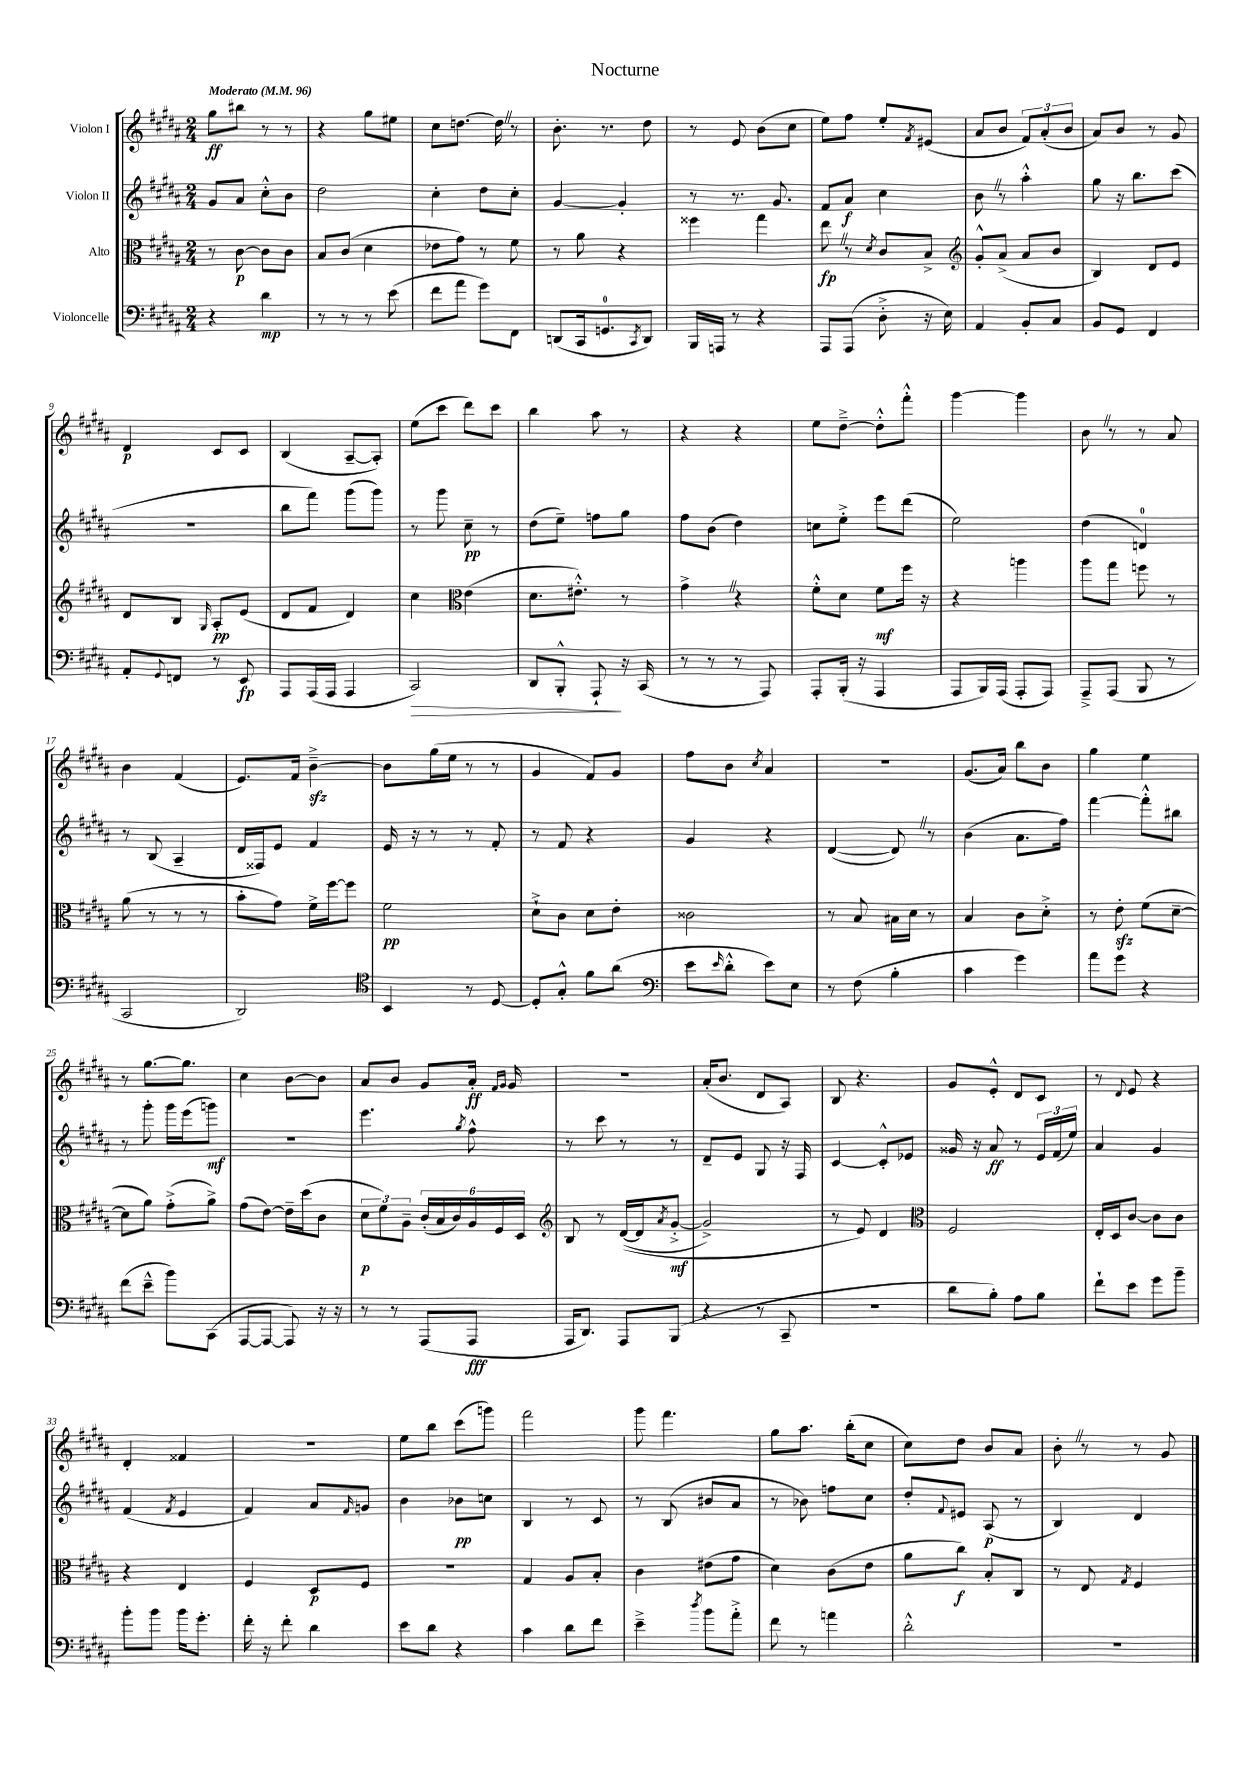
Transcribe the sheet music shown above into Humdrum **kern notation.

**kern	**kern	**kern	**kern
*staff4	*staff3	*staff2	*staff1
*clefF4	*clefC3	*clefG2	*clefG2
*k[f#c#g#d#a#]	*k[f#c#g#d#a#]	*k[f#c#g#d#a#]	*k[f#c#g#d#a#]
*M2/4	*M2/4	*M2/4	*M2/4
*MM96	*MM96	*MM96	*MM96
4r	8r	8g#	8gg#
.	[8c#	8a#	8bb#
4d#	8c#]	8cc#'^^	8r
.	8c#	8b	8r
=	=	=	=
8r	8B	2dd#	4r
8r	(8c#	.	.
8r	4d#	.	8gg#
(8e	.	.	8ee#
=	=	=	=
8f#	8e-	4cc#'	8cc#
8a#	8g#)	.	[8.dd
8g#)	8r	8dd#	.
.	.	.	16dd]
8FF#	8f#	8cc#'	8r
=	=	=	=
(8DD	8r	[4g#	8.b'
16CC#	8a#	.	.
8.GG	.	.	8.r
.	4r	4g#']	.
8qCC#	.	.	.
8DD)	.	.	8dd#
=	=	=	=
16BBB	4ff##	8r	8r
16AAA	.	.	.
8r	.	8.r	8e
4r	4gg#	.	(8b
.	.	8.g#	.
.	.	.	8cc#
=	=	=	=
8AAA#	8ee	8f#	8ee)
(8AAA#	8r	8a#	8ff#
.	8qd#	.	.
8D#'^	8c#	4cc#	8ee'
.	.	.	8qf#
16r	8B^	.	(8e#
16E)	.	.	.
=	=	=	=
*	*clefG2	*	*
4AA#	8g#'^^	8b	8a#
.	(8a#^	8r	8b
8BB'	8a#	4aa#'^^	12f#)
.	.	.	(12a#'
8C#	8b	.	.
.	.	.	12b
=	=	=	=
8BB	4B)	8gg#	8a#)
8GG#	.	16r	8b
.	.	8.bb	.
4FF#	8d#	.	8r
.	8e	(8ccc#	8g#
=	=	=	=
8AA#'	8d#	2r	4d#
8qqGG#	.	.	.
8FF	8B	.	.
.	16qqG#	.	.
8r	8A#'	.	8c#
8EE	(8e	.	8c#
=	=	=	=
8AAA#	8d#	8bb	(4B
(16AAA#	8f#	8fff#)	.
16AAA#	.	.	.
4AAA#	4d#)	(8ggg#	[8A#~
.	.	8ggg#)	8A#'])
=	=	=	=
2CC#)	4cc#	8r	(8ee
.	.	8ggg#	8ccc#
*	*clefC3	*	*
.	(4e	8cc#~	8ddd#)
.	.	8r	8ccc#
=	=	=	=
8DD#	8.d#	(8dd#	4bb
8BBB'^^	.	8ee~)	.
.	8.e#'^^)	.	.
8AAA#`	.	8ff	8aa#
16r	8r	8gg#	8r
(16CC#	.	.	.
=	=	=	=
8r	4g#^	8ff#	4r
8r	.	(8b	.
8r	4r	4dd#)	4r
8AAA#)	.	.	.
=	=	=	=
8AAA#'	8f#'^^	8cc	8ee
(16BBB'	8d#	8ee'^	[8dd#~^
16r	.	.	.
4AAA#	8f#	8eee	8dd#'^^]
.	16ff#	(8ddd#	8fff#'^^
.	16r	.	.
=	=	=	=
8AAA#	4r	2ee)	[4ggg#
16BBB)	.	.	.
(16AAA#	.	.	.
8AAA#'	4aa	.	4ggg#]
8AAA#)	.	.	.
=	=	=	=
8AAA#~^	8aa#	(4dd#	8b
(8AAA#	8gg#	.	8r
8BBB	8ff	4d)	8r
8r	8r	.	8a#
=	=	=	=
2CC#	(8a#	8r	4b
.	8r	(8B	.
.	8r	4A#~	(4f#
.	8r	.	.
=	=	=	=
2DD#)	8b'	16d#	8.e)
.	.	16F##)	.
.	8g#)	8e	.
.	.	.	16f#
.	16f#^	4f#	[4b~^
.	[16ff#	.	.
.	8ff#]	.	.
=	=	=	=
*clefC4	*	*	*
4BB	2f#	16e	8b]
.	.	16r	.
.	.	8r	(16gg#
.	.	.	16ee
8r	.	8r	8r
[8D#	.	8f#'	8r
=	=	=	=
8D#']	8d#`^	8r	4g#
8G#'^^	8c#	8f#	.
8f#	8d#	4r	8f#)
(8a#	8e'	.	8g#
=	=	=	=
*clefF4	*	*	*
8e	2c##	4g#	8ff#
16qqe	.	.	.
8d#'^^	.	.	8b
.	.	.	8qcc#
8e)	.	4r	4a#
8E	.	.	.
=	=	=	=
8r	8r	([4d#	2r
(8F#	8B	.	.
4B'	16B#	8d#])	.
.	16d#	.	.
.	8r	8r	.
=	=	=	=
4c#	4B	(4b	(8.g#
.	.	.	16a#)
4g#)	8c#	8.a#	8bb
.	8d#'^	.	8b
.	.	16ff#)	.
=	=	=	=
8a#	8r	[4fff#	4gg#
8g#	8e'	.	.
4r	(8f#	8fff#'^^]	4ee
.	[8d#~	8bb#	.
=	=	=	=
(8f#	8d#]	8r	8r
8e~^^	8a#)	8ggg#'	[8.gg#
8b)	(8g#'^	16ggg#	.
.	.	(16eee	8.gg#]
(8CC#	8a#^)	8ggg)	.
=	=	=	=
[8AAA#	(8g#	2r	4cc#
8AAA#_	[8e)	.	.
8AAA#])	16e~]	.	[8b
.	(16dd#	.	.
16r	8c#	.	8b]
16r	.	.	.
=	=	=	=
8r	12d#	4.eee	8a#
.	12f#)	.	.
8r	.	.	8b
.	12A#~	.	.
(8AAA#	(24c#'	.	8g#
.	24B	.	.
.	24c#)	.	.
.	.	8qgg#	.
8AAA#	24A#	8ff#^^	16a#'
.	24F#	.	.
.	.	.	16qqf#
.	.	.	16qqg#
.	.	.	16g#
.	24D#	.	.
=	=	=	=
*	*clefG2	*	*
16AAA#	8B	8r	2r
8.DD#)	.	.	.
.	8r	8ccc#	.
8AAA#	&(([16d#	8r	.
.	16d#]	.	.
.	8qa#	.	.
(8BBB	[8g#'^	8r	.
=	=	=	=
4r	2g#^])	8d#~	(16a#'
.	.	.	8.b
.	.	8e	.
8r	.	8G#	8d#
8CC#~	.	16r	8A#)
.	.	16F#	.
=	=	=	=
2r	8r	[4c#	8B
.	8e&)	.	4.r
.	4d#	8c#'^^]	.
.	.	8e-	.
=	=	=	=
*	*clefC3	*	*
8d#	2F#	16g##	8g#
.	.	16r	.
8B')	.	8a#	8e'^^
8A#	.	8r	8d#
8B	.	24e	8c#
.	.	(24f#	.
.	.	24ee)	.
=	=	=	=
8f#`	16E'	4a#	8r
.	16D#	.	.
.	.	.	8qqd#
8e	[8c#	.	8e
8g#	8c#]	4g#	4r
8b~	8c#	.	.
=	=	=	=
8b'	4r	(4f#	4d#'
8b	.	.	.
.	.	8qf#	.
16b	4E	4e	4f##
8.g#'	.	.	.
=	=	=	=
16f#'	4F#	4f#)	2r
16r	.	.	.
8f#'	.	.	.
4d#	8D#	8a#	.
.	.	16qqf#	.
.	8F#	8g	.
=	=	=	=
8e	2r	4b	8ee
8d#	.	.	8bb
4r	.	8b-	(8ccc#
.	.	8cc	8ggg)
=	=	=	=
4c#	4G#	4B	2fff#
8d#	8A#	8r	.
8f#	8B'	8c#	.
=	=	=	=
4e~^	4c#	8r	8ggg#
.	.	(8B	4.fff#
8qdd#	.	.	.
8b	(8e#	8b#	.
8a#'^	8g#	8a#	.
=	=	=	=
8f#	4d#)	8r	8gg#
8r	.	8b-)	8.aa#
4a	(8c#	8ff	.
.	.	.	(16bb'
.	8e	8cc#	8cc#
=	=	=	=
2d#'^^	8a#	8dd#'	8cc#)
.	.	8qqf#	.
.	8cc#)	8e#	8dd#
.	8B'	(8A#	8b
.	8C#	8r	8a#
=	=	=	=
2r	8r	4B)	8b'
.	8E	.	8r
.	8qG#	.	.
.	4F#	4d#	8r
.	.	.	8g#
==	==	==	==
*-	*-	*-	*-
